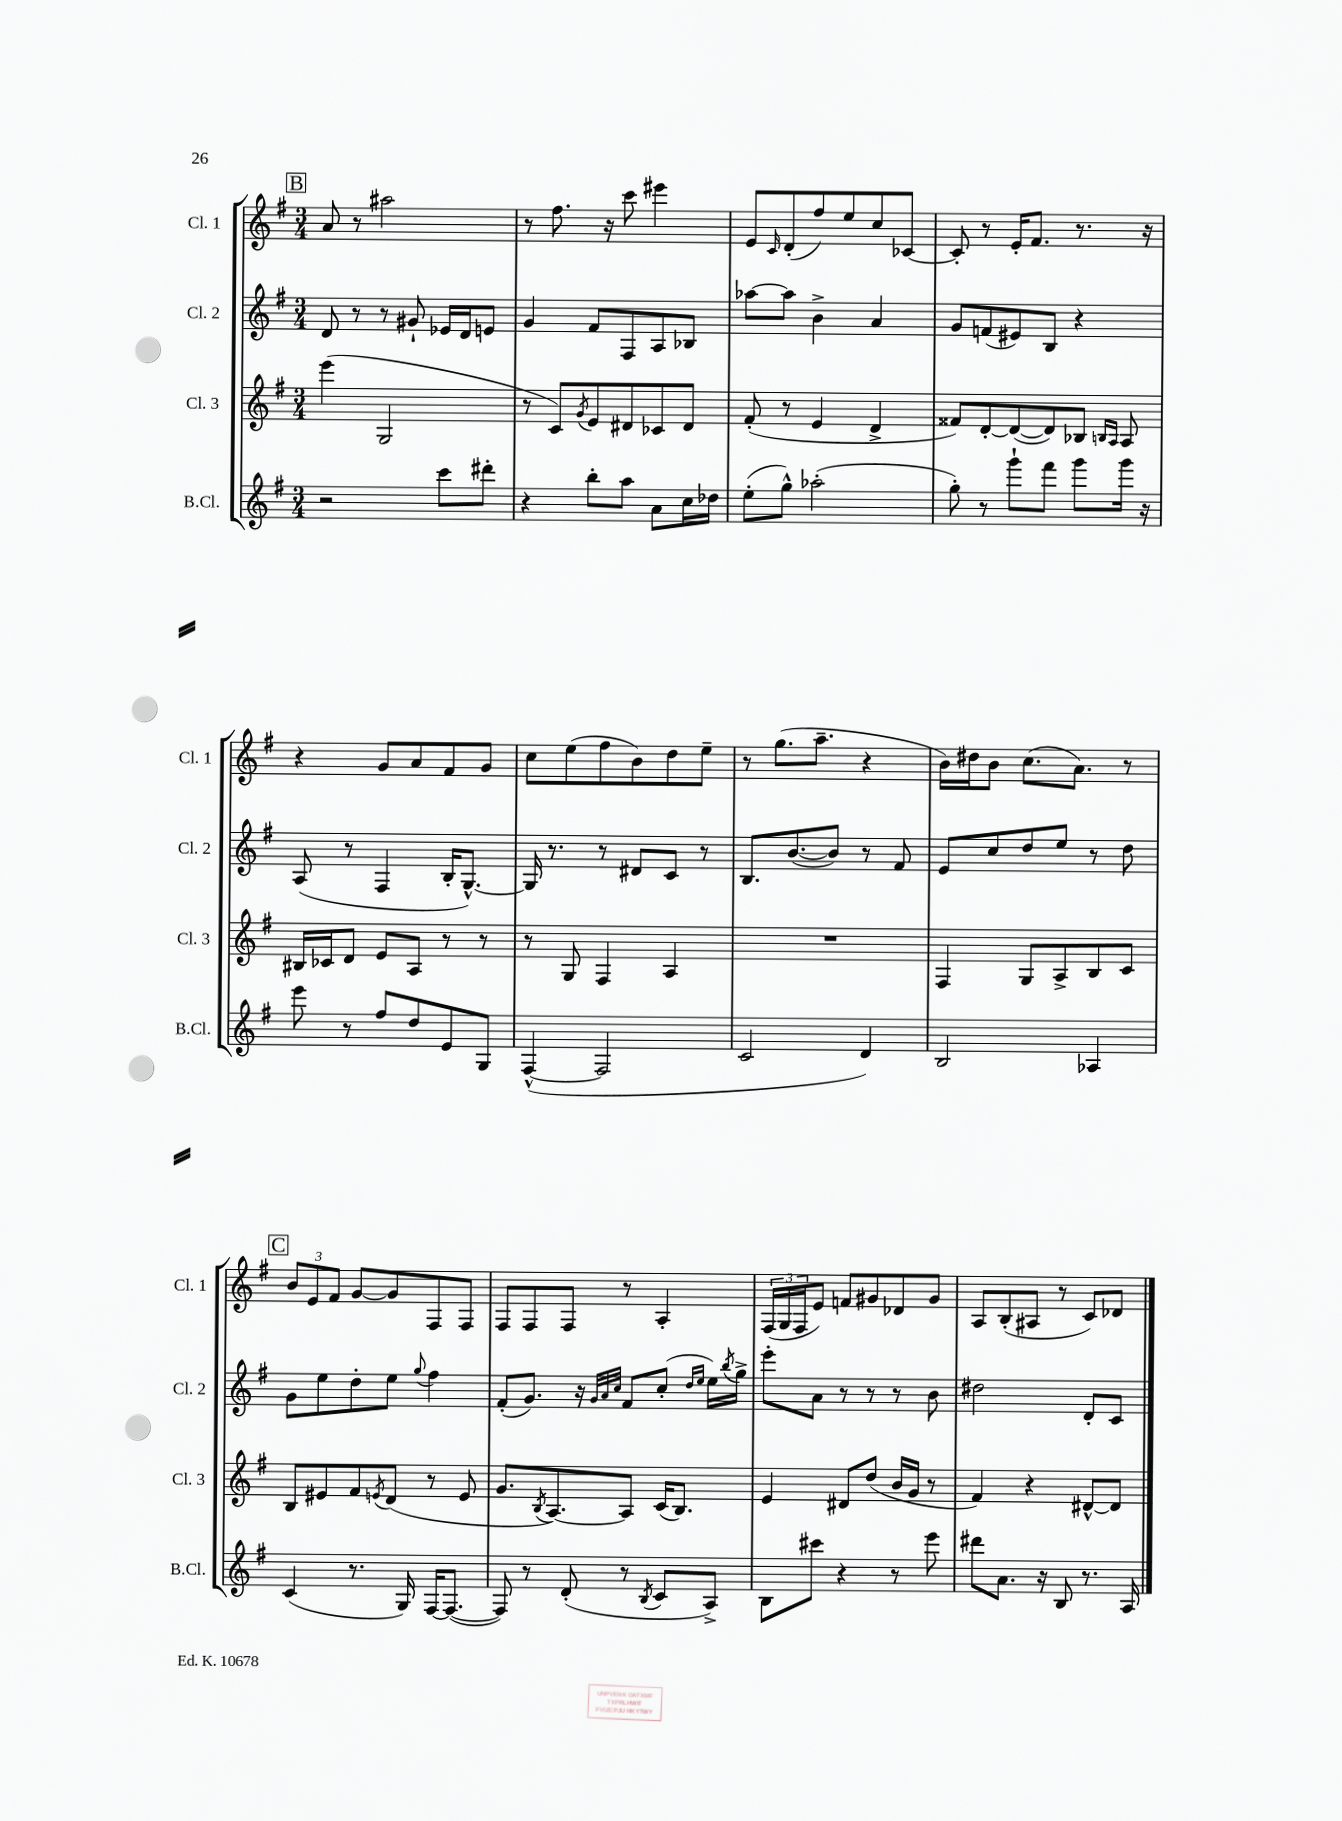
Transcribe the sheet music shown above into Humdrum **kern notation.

**kern	**kern	**kern	**kern
*staff4	*staff3	*staff2	*staff1
*clefG2	*clefG2	*clefG2	*clefG2
*k[f#]	*k[f#]	*k[f#]	*k[f#]
*M3/4	*M3/4	*M3/4	*M3/4
2r	(4eee	8d	8a
.	.	8r	8r
.	2G	8r	2aa#
.	.	8g#`	.
8ccc	.	16e-	.
.	.	16d	.
8ddd#'	.	8e	.
=	=	=	=
4r	8r	4g	8r
.	8c)	.	8.ff#
.	8qg	.	.
8bb'	8e	8f#	.
.	.	.	16r
8aa	8d#	8F#	8ccc
8a	8c-	8A	4eee#
16cc	8d#	8B-	.
16dd-	.	.	.
=	=	=	=
(8ee'	(8f#'	[8aa-	8e
.	.	.	16qqc
8gg^^)	8r	8aa-]	(8d'
(2aa-'	4e	4b^	8ff#)
.	.	.	8ee
.	4d^	4a	8cc
.	.	.	[8c-
=	=	=	=
8gg')	8f##)	8g	8c-']
8r	[8d'	(8f	8r
8ggg`	(8d_	8e#)	16e'
.	.	.	8.f#
8fff#	8d])	8B	.
8ggg	8B-	4r	8.r
.	16qqB	.	.
.	16qqA	.	.
16ggg	8A	.	.
16r	.	.	16r
=	=	=	=
8eee	16B#	(8A	4r
.	16c-	.	.
8r	8d	8r	.
8ff#	8e	4F#	8g
8dd	8A	.	8a
8e	8r	16B'	8f#
.	.	[8.G^^)	.
8G	8r	.	8g
=	=	=	=
([4F#^^	8r	16G]	8cc
.	.	8.r	.
.	8G	.	(8ee
2F#]	4F#	8r	8ff#
.	.	8d#	8b)
.	4A	8c	8dd
.	.	8r	8ee~
=	=	=	=
2c	2.r	8.B	8r
.	.	.	(8.gg
.	.	([8.b	.
.	.	.	8.aa~
.	.	8b])	.
4d)	.	8r	4r
.	.	8f#	.
=	=	=	=
2B	4F#	8e	16b)
.	.	.	16dd#
.	.	8cc	8b
.	8G	8dd	(8.cc
.	8A^	8ee	.
.	.	.	8.a)
4A-	8B	8r	.
.	8c	8dd	8r
=	=	=	=
(4c	8B	8g	12b
.	.	.	12e
.	8e#	8ee	.
.	.	.	12f#
8.r	8f#	8dd'	[8g
.	8qe	.	.
.	(8d	8ee	8g]
16G)	.	.	.
.	.	8qqgg	.
[16F#	8r	4ff#	8F#
(8.F#_	.	.	.
.	8e	.	8F#
=	=	=	=
8F#])	8.g	(8f#'	8F#
8r	.	8.g)	8F#
.	8qB	.	.
.	[8.A)	.	.
(8d'	.	.	8F#
.	.	16r	.
.	.	32qqg	.
.	.	32qqa	.
.	.	32qqcc	.
8r	8A]	8f#	8r
8qB	.	.	.
8c	(16c	(8cc'	4A'
.	8.B)	.	.
.	.	16qqdd	.
.	.	16qqee	.
8A^)	.	16ee)	.
.	.	8qbb	.
.	.	16gg^	.
=	=	=	=
8B	4e	8eee'	(24F#
.	.	.	24G
.	.	.	24F#
8ccc#	.	8a	8e)
4r	8d#	8r	8f
.	(8dd	8r	8g#
8r	16b	8r	8d-
.	16g	.	.
8eee	8r	8b	8g#
=	=	=	=
8ddd#	4f#)	2dd#	8A
8.a	.	.	(8B'
.	4r	.	8A#
16r	.	.	.
8B	.	.	8r
8.r	[8d#^^	8d'	8c)
.	8d#]	8c	8d-
16A	.	.	.
==	==	==	==
*-	*-	*-	*-
